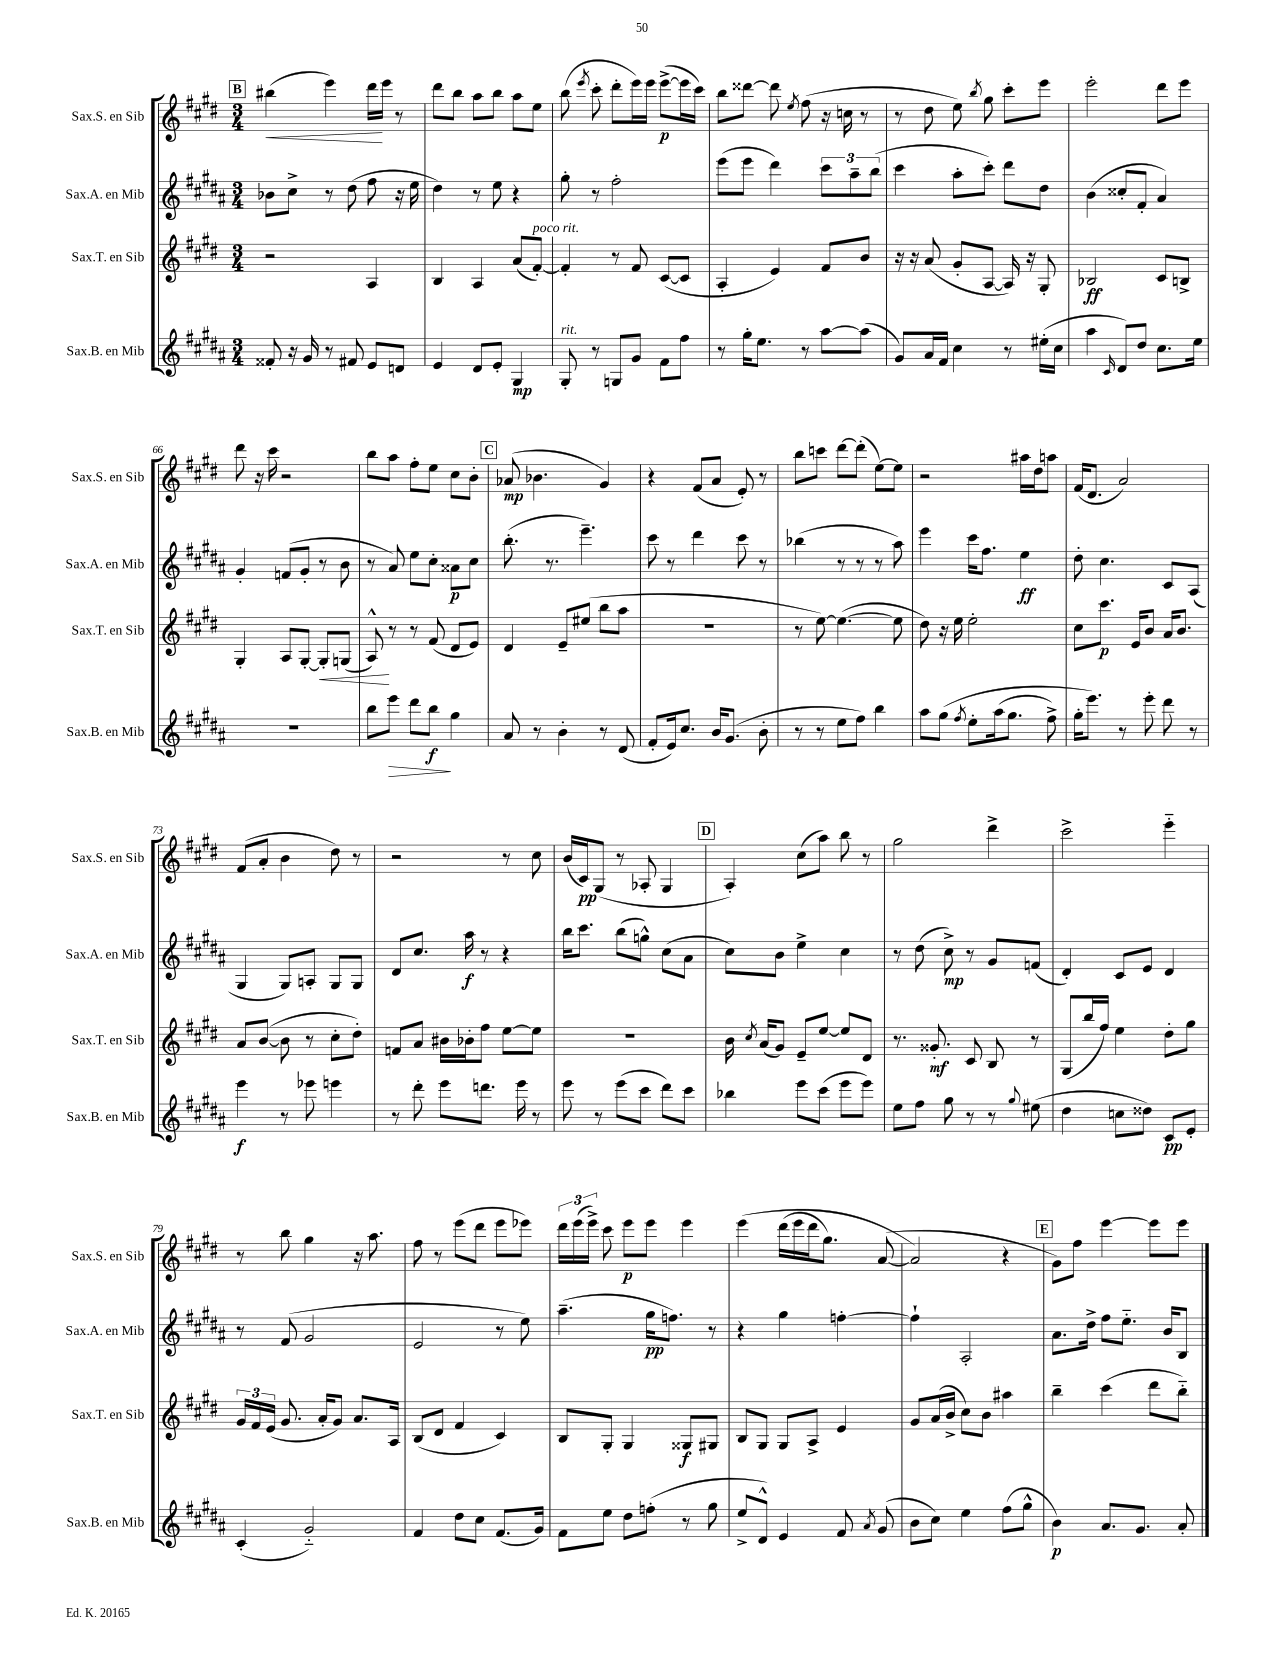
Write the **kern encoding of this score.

**kern	**dynam	**kern	**dynam	**kern	**dynam	**kern	**dynam
*part4	*part4	*part3	*part3	*part2	*part2	*part1	*part1
*staff4	*staff4	*staff3	*staff3	*staff2	*staff2	*staff1	*staff1
*I"Sax.B. en Mib	*	*I"Sax.T. en Sib	*	*I"Sax.A. en Mib	*	*I"Sax.S. en Sib	*
*I'Sax.B. en Mib	*	*I'Sax.T. en Sib	*	*I'Sax.A. en Mib	*	*I'Sax.S. en Sib	*
*clefG2	*	*clefG2	*	*clefG2	*	*clefG2	*
*k[f#c#g#d#a#]	*	*k[f#c#g#d#]	*	*k[f#c#g#d#a#]	*	*k[f#c#g#d#]	*
*M3/4	*	*M3/4	*	*M3/4	*	*M3/4	*
!!LO:REH:place=s1:t=B
=60	=60	=60	=60	=60	=60	=60	=60
!	!	!	!	!	!	!	!LO:HP:b
8f##X'/	.	2r	.	8b-X\L	.	(4bb#X\	<
16r	.	.	.	8cc#^\J	.	.	.
16g#/	.	.	.	.	.	.	.
8r	.	.	.	8r	.	4eee\)	.
8f#X/	.	.	.	(8dd#\	.	.	.
8e/L	.	4A/	.	8ff#\	.	16ddd#\LL	.
.	.	.	.	.	.	16eee\JJ	[
8dn/J	.	.	.	16r	.	8r	.
.	.	.	.	16ee\	.	.	.
=61	=61	=61	=61	=61	=61	=61	=61
4e/	.	4B/	.	4dd#\)	.	8ddd#\L	.
.	.	.	.	.	.	8bb\J	.
8d#/L	.	4A/	.	8r	.	8aa\L	.
8e'/J	.	.	.	8ee\	.	8bb\J	.
4G#/	mp	(8a/L	.	4r	.	8aa\L	.
!	!	!LO:TX:a:i:t=poco rit.	!	!	!	!	!
.	.	[8f#'/J)	.	.	.	8ee\J	.
=62	=62	=62	=62	=62	=62	=62	=62
!LO:TX:a:i:t=rit.	!	!	!	!	!	!	!
8G#'/	.	4f#'/]	.	8gg#'\	.	(8bb\	.
.	.	.	.	.	.	8qeee/	.
8r	.	.	.	8r	.	8ccc#'\	.
8Gn/L	.	8r	.	2ff#'\	.	8ddd#'\L	.
8g#/J	.	8f#/	.	.	.	16eee\L)	.
.	.	.	.	.	.	16eee\JJ	.
8f#\L	.	([8c#/L	.	.	.	([8eee^\L	p
8ff#\J	.	8c#/J]	.	.	.	16eee\L]	.
.	.	.	.	.	.	16ccc#\JJ)	.
=63	=63	=63	=63	=63	=63	=63	=63
8r	.	4A'/	.	(8eee\L	.	8bb\L	.
16gg#'\KL	.	.	.	8eee\J	.	[8ddd##X\J	.
8.ee\J	.	.	.	.	.	.	.
.	.	4e/)	.	4ddd#\)	.	8ddd##\]	.
.	.	.	.	.	.	8qee/	.
8r	.	.	.	.	.	(8ff#\	.
[8aa#\L	.	8f#/L	.	12ccc#\L	.	16r	.
.	.	.	.	.	.	16ccn\	.
.	.	.	.	12aa#~\	.	.	.
(8aa#\J]	.	8b/J	.	.	.	8r	.
.	.	.	.	(12bb\J	.	.	.
=64	=64	=64	=64	=64	=64	=64	=64
8g#/L)	.	16r	.	4ccc#\	.	8r	.
.	.	16r	.	.	.	.	.
16a#/L	.	(8a/	.	.	.	8dd#\	.
16f#/JJ	.	.	.	.	.	.	.
4cc#\	.	8g#'/L	.	8aa#'\L	.	8ee\)	.
.	.	.	.	.	.	8qbb/	.
.	.	[8A/J	.	8ccc#'\J)	.	8gg#\	.
8r	.	16A/])	.	8ddd#\L	.	8ccc#'\L	.
.	.	16r	.	.	.	.	.
(16ee#X'\LL	.	8G#'/	.	8dd#\J	.	8eee\J	.
16cc#\JJ	.	.	.	.	.	.	.
=65	=65	=65	=65	=65	=65	=65	=65
4aa#\	.	2B-X/	ff	(4b\	.	2eee'\	.
16qqc#/	.	.	.	.	.	.	.
8d#/L)	.	.	.	8cc##X'/L	.	.	.
8dd#/J	.	.	.	8f#'/J	.	.	.
8.cc#\L	.	8c#/L	.	4a#/)	.	8ddd#\L	.
.	.	8Bn^/J	.	.	.	8eee\J	.
16ee\Jk	.	.	.	.	.	.	.
!!LO:LB:g=z
=66	=66	=66	=66	=66	=66	=66	=66
2.r	.	4G#'/	.	4g#'/	.	8ddd#\	.
.	.	.	.	.	.	16r	.
.	.	.	.	.	.	16ccc#\	.
.	.	8A/L	.	(8fn/L	.	2r	.
.	.	[8G#'/J	.	8g#'/J	.	.	.
!	!	!	!LO:HP:b	!	!	!	!
.	.	8G#'/L]	<	8r	.	.	.
.	.	(8Gn/J	.	8b\	.	.	.
=67	=67	=67	=67	=67	=67	=67	=67
8bb\L	.	8A^^/)	.	8r	.	8bb\L	.
!	!LO:HP:b	!	!	!	!	!	!
8eee\J	>	8r	[	8a#/)	.	8aa\J	.
8ddd#\L	.	8r	.	8ee\L	.	8ff#'\L	.
8bb\J	f	(8f#/	.	8cc#'\J	.	8ee\J	.
4gg#\	]	8d#/L	.	8a##X\L	p	8cc#\L	.
.	.	8e/J)	.	8cc#\J	.	8b'\J	.
!!LO:REH:place=s1:t=C
=68	=68	=68	=68	=68	=68	=68	=68
8a#/	.	4d#/	.	(8.bb'\	.	(8a-X/	mp
8r	.	.	.	.	.	4.b-X\	.
.	.	.	.	8.r	.	.	.
4b'\	.	8e~/L	.	.	.	.	.
.	.	(8ee#X/J	.	4.eee~\)	.	.	.
8r	.	8bb\L	.	.	.	4g#/)	.
(8d#/	.	8aa\J	.	.	.	.	.
=69	=69	=69	=69	=69	=69	=69	=69
8f#'/L	.	2.r	.	8ccc#\	.	4r	.
16e/k)	.	.	.	8r	.	.	.
8.cc#/J	.	.	.	.	.	.	.
.	.	.	.	4ddd#\	.	(8f#/L	.
16b/KL	.	.	.	.	.	8a/J	.
(8.g#/J	.	.	.	.	.	.	.
.	.	.	.	8ccc#\	.	8e'/)	.
8b'\	.	.	.	8r	.	8r	.
=70	=70	=70	=70	=70	=70	=70	=70
8r	.	8r	.	(4bb-X\	.	8bb\L	.
8r	.	[8ee\)	.	.	.	8cccn\J	.
8ee\L	.	(4.ee\_	.	8r	.	[8ddd#\L	.
8ff#\J)	.	.	.	8r	.	(8ddd#'\J]	.
4bb\	.	.	.	8r	.	[8ee\L)	.
.	.	8ee\]	.	8aa#\)	.	8ee\J]	.
=71	=71	=71	=71	=71	=71	=71	=71
8aa#\L	.	8dd#\)	.	4eee\	.	2r	.
(8gg#\J	.	16r	.	.	.	.	.
.	.	16ee\	.	.	.	.	.
8qff#/	.	.	.	.	.	.	.
8ee'\L	.	2ee'\	.	16ccc#\KL	.	.	.
.	.	.	.	8.ff#\J	.	.	.
(16aa#\k	.	.	.	.	.	.	.
8.gg#\J	.	.	.	.	.	.	.
.	.	.	.	4ee\	ff	16aa#X\LL	.
.	.	.	.	.	.	16dd#\J	.
8ff#^\)	.	.	.	.	.	8aan\J	.
=72	=72	=72	=72	=72	=72	=72	=72
16gg#'\KL	.	8cc#\L	.	8dd#'\	.	(16f#/KL	.
8.eee\J)	.	.	.	.	.	8.d#/J	.
.	.	8.ccc#\J	p	4.cc#\	.	.	.
8r	.	.	.	.	.	2a/)	.
.	.	16e/KL	.	.	.	.	.
8eee'\	.	8b/J	.	.	.	.	.
8ddd#\	.	16a/KL	.	8c#/L	.	.	.
.	.	8.b/J	.	.	.	.	.
8r	.	.	.	(8A#/J	.	.	.
!!LO:LB:g=z
=73	=73	=73	=73	=73	=73	=73	=73
4eee\	f	8a/L	.	4G#/	.	(8f#/L	.
.	.	([8b/J	.	.	.	8a'/J	.
8r	.	8b\]	.	8G#/L)	.	4b\	.
8eee-X\	.	8r	.	8An'/J	.	.	.
4eeen\	.	8cc#'\L	.	8G#/L	.	8dd#\)	.
.	.	8dd#'\J)	.	8G#/J	.	8r	.
=74	=74	=74	=74	=74	=74	=74	=74
8r	.	8fn/L	.	8d#/L	.	2r	.
8ddd#'\	.	8a/J	.	8.cc#/J	.	.	.
8eee\L	.	16b#X\LL	.	.	.	.	.
.	.	16b-X'\J	.	16aa#\	f	.	.
8.dddn\J	.	8ff#\J	.	8r	.	.	.
.	.	[8ee\L	.	4r	.	8r	.
16eee\	.	.	.	.	.	.	.
8r	.	8ee\J]	.	.	.	8cc#\	.
=75	=75	=75	=75	=75	=75	=75	=75
8eee\	.	2.r	.	16bb\KL	.	(16b/LL	.
.	.	.	.	8.ccc#\J	.	16c#/J)	pp
8r	.	.	.	.	.	(8G#/J	.
(8eee\L	.	.	.	(8bb\L	.	8r	.
8ccc#\J	.	.	.	8ggn^^\J)	.	8A-X'/	.
8ddd#\L)	.	.	.	(8cc#\L	.	4G#/	.
8ccc#\J	.	.	.	8a#\J	.	.	.
!!LO:REH:place=s1:t=D
=76	=76	=76	=76	=76	=76	=76	=76
4bb-X\	.	16b\	.	8cc#\L)	.	4A'/)	.
.	.	8qcc#/	.	.	.	.	.
.	.	(16a/KL	.	.	.	.	.
.	.	8g#/J)	.	8b\J	.	.	.
8eee\L	.	8e~/L	.	4ee^\	.	(8cc#\L	.
(8ccc#\J	.	[8ee/J	.	.	.	8aa\J)	.
8eee\L	.	8ee/L]	.	4cc#\	.	8bb\	.
8eee\J)	.	8d#/J	.	.	.	8r	.
=77	=77	=77	=77	=77	=77	=77	=77
8ee\L	.	8.r	.	8r	.	2gg#\	.
8ff#\J	.	.	.	(8dd#\	.	.	.
.	.	8.g##X'/	mf	.	.	.	.
8gg#\	.	.	.	8cc#^\)	mp	.	.
8r	.	8c#/	.	8r	.	.	.
8r	.	8B/	.	8g#/L	.	4ddd#^\	.
8qqgg#/	.	.	.	.	.	.	.
(8ee#X\	.	8r	.	(8fn/J	.	.	.
=78	=78	=78	=78	=78	=78	=78	=78
4dd#\	.	(8G#/L	.	4d#'/)	.	2ccc#^\	.
.	.	16bb/L	.	.	.	.	.
.	.	16ff#/JJ)	.	.	.	.	.
8ccn\L	.	4ee\	.	8c#/L	.	.	.
8dd##X\J)	.	.	.	8e/J	.	.	.
8c#/L	pp	8dd#'\L	.	4d#/	.	4eee\	.
8e'/J	.	8gg#\J	.	.	.	.	.
!!LO:LB:g=z
=79	=79	=79	=79	=79	=79	=79	=79
(4c#'/	.	24g#/LL	.	8r	.	8r	.
.	.	24f#/	.	.	.	.	.
.	.	(24e/JJ	.	.	.	.	.
.	.	8.g#/	.	(8f#/	.	8bb\	.
2g#/)	.	.	.	2g#/	.	4gg#\	.
.	.	16a'/KL	.	.	.	.	.
.	.	8g#/J)	.	.	.	.	.
.	.	8.a/L	.	.	.	16r	.
.	.	.	.	.	.	8.aa\	.
.	.	16A/Jk	.	.	.	.	.
=80	=80	=80	=80	=80	=80	=80	=80
4f#/	.	(8B/L	.	2e/	.	8ff#\	.
.	.	8d#/J	.	.	.	8r	.
8dd#\L	.	4f#/	.	.	.	(8eee\L	.
8cc#\J	.	.	.	.	.	8ddd#\J	.
(8.f#/L	.	4c#/)	.	8r	.	8eee\L	.
.	.	.	.	8ee\)	.	8eee-X\J)	.
16g#/Jk)	.	.	.	.	.	.	.
=81	=81	=81	=81	=81	=81	=81	=81
8f#\L	.	8B/L	.	(4.aa#~\	.	24ddd#\LL	.
.	.	.	.	.	.	(24eee\	.
.	.	.	.	.	.	24eee^\JJ)	.
8ee\J	.	8G#'/J	.	.	.	8ccc#\	.
8dd#\L	.	4G#/	.	.	.	8eee\L	p
(8ffn'\J	.	.	.	16gg#\KL	pp	8eee\J	.
.	.	.	.	8.ffn\J)	.	.	.
8r	.	8G##X/L	f	.	.	4eee\	.
8gg#\	.	8G#X/J	.	8r	.	.	.
=82	=82	=82	=82	=82	=82	=82	=82
8ee^/L	.	8B/L	.	4r	.	(4eee\	.
8d#^^/J)	.	8G#/J	.	.	.	.	.
4e/	.	8G#/L	.	4gg#\	.	(16ddd#\LL	.
.	.	.	.	.	.	16eee\	.
.	.	8A^/J	.	.	.	16ddd#\J	.
.	.	.	.	.	.	8.gg#\J)	.
8f#/	.	4e/	.	[4ffn'\	.	.	.
8qa#/	.	.	.	.	.	.	.
(8g#/	.	.	.	.	.	([8a/	.
=83	=83	=83	=83	=83	=83	=83	=83
8b\L	.	8g#/L	.	4ff`\]	.	2a/])	.
8cc#\J)	.	(16a/L	.	.	.	.	.
.	.	16b^/JJ	.	.	.	.	.
4ee\	.	8cc#\L)	.	2A#'/	.	.	.
.	.	8b\J	.	.	.	.	.
(8ff#\L	.	4aa#X\	.	.	.	4r	.
8gg#^^\J	.	.	.	.	.	.	.
!!LO:REH:place=s1:t=E
=84	=84	=84	=84	=84	=84	=84	=84
4b\)	p	4bb~\	.	8.a#\L	.	8g#\L)	.
.	.	.	.	.	.	8ff#\J	.
.	.	.	.	16dd#^\Jk	.	.	.
8.a#/L	.	(4ccc#\	.	8ff#\L	.	[4eee\	.
.	.	.	.	8.ee\J	.	.	.
8.g#/J	.	.	.	.	.	.	.
.	.	8ddd#\L	.	.	.	8eee\L]	.
.	.	.	.	16b/KL	.	.	.
8a#'/	.	8bb\J)	.	8B/J	.	8eee\J	.
==	==	==	==	==	==	==	==
*-	*-	*-	*-	*-	*-	*-	*-
